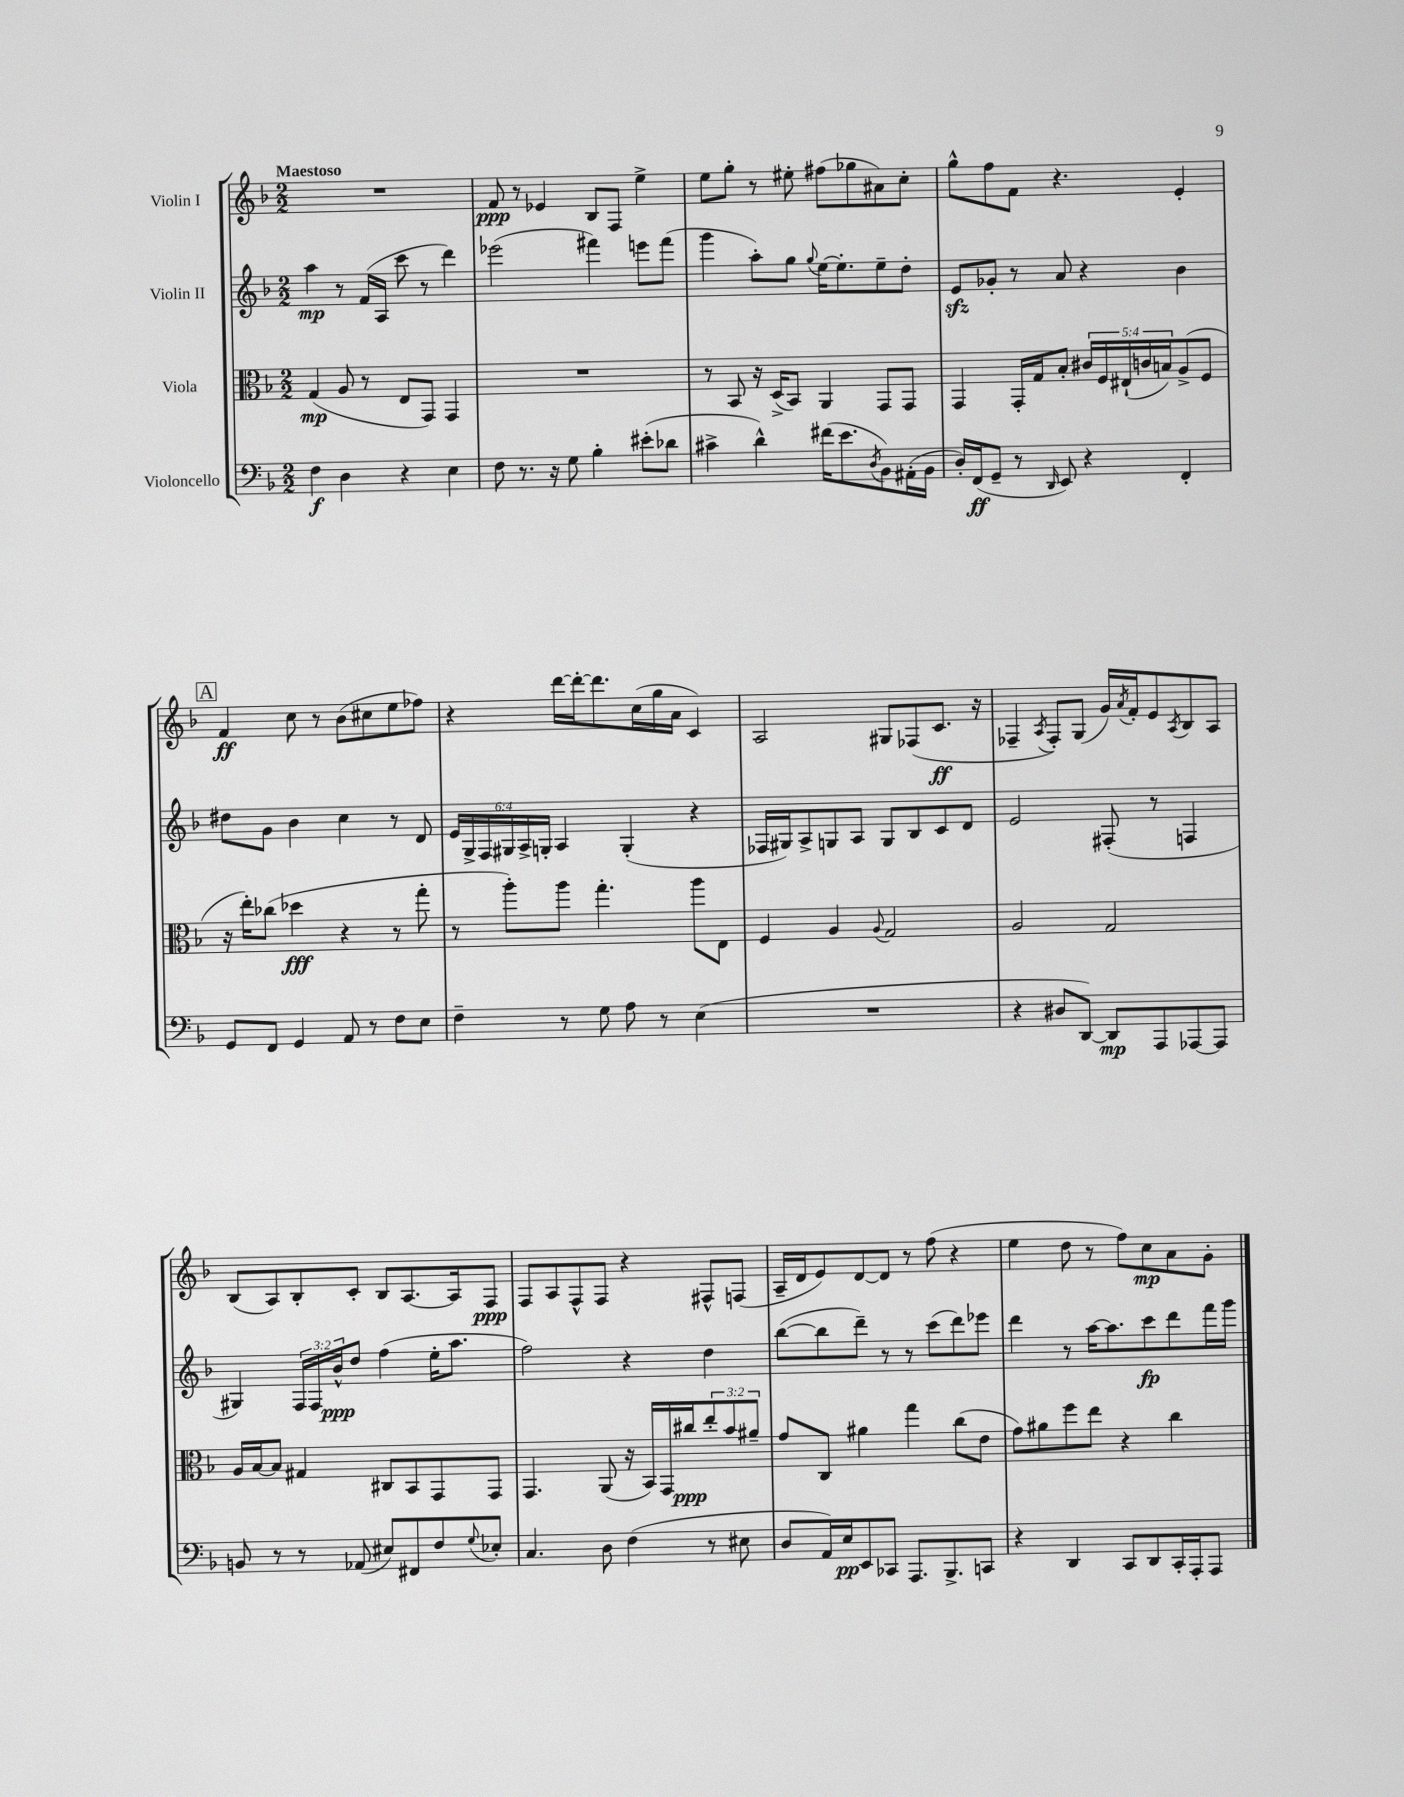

**kern	**dynam	**kern	**dynam	**kern	**dynam	**kern	**dynam
*part4	*part4	*part3	*part3	*part2	*part2	*part1	*part1
*staff4	*staff4	*staff3	*staff3	*staff2	*staff2	*staff1	*staff1
*I"Violoncello	*	*I"Viola	*	*I"Violin II	*	*I"Violin I	*
*clefF4	*	*clefC3	*	*clefG2	*	*clefG2	*
*k[b-]	*	*k[b-]	*	*k[b-]	*	*k[b-]	*
*M2/2	*	*M2/2	*	*M2/2	*	*M2/2	*
=1	=1	=1	=1	=1	=1	=1	=1
!	!	!	!	!	!	!LO:TX:a:B:t=Maestoso	!
4F\	f	(4G/	mp	4aa\	mp	1r	.
4D\	.	8A/	.	8r	.	.	.
.	.	8r	.	(16f/LL	.	.	.
.	.	.	.	16A/JJ	.	.	.
4r	.	8E/L	.	8ccc\	.	.	.
.	.	8GG/J)	.	8r	.	.	.
4E\	.	4GG/	.	4ddd\)	.	.	.
=2	=2	=2	=2	=2	=2	=2	=2
8F\	.	1r	.	(2eee-X\	.	8f/	ppp
8.r	.	.	.	.	.	8r	.
.	.	.	.	.	.	4e-X/	.
16r	.	.	.	.	.	.	.
8G\	.	.	.	.	.	.	.
4B-'\	.	.	.	4fff#X\)	.	8B-/L	.
.	.	.	.	.	.	8F/J	.
(8e#X'\L	.	.	.	8eeen\L	.	4ee^\	.
8d-X\J	.	.	.	(8fff#\J	.	.	.
=3	=3	=3	=3	=3	=3	=3	=3
4c#X^\	.	8r	.	4ggg\	.	8ee\L	.
.	.	8BB-/	.	.	.	8gg'\J	.
4d^^\)	.	16r	.	8aa'\L)	.	8r	.
.	.	(16D^/KL	.	.	.	.	.
.	.	8BB-/J)	.	8gg\J	.	8ee#X'\	.
.	.	.	.	8qqgg/	.	.	.
(16f#X\KL	.	4AA/	.	[16ee\KL	.	(8ff#X\L	.
8.e\	.	.	.	8.ee'\]	.	.	.
.	.	.	.	.	.	8gg-X\	.
8qD/	.	.	.	.	.	.	.
8BB-\)	.	8GG/L	.	8ee~\	.	8a#X\)	.
(16AA#X'\L	.	8GG/J	.	8dd'\J	.	8cc'\J	.
16BB-\JJ	.	.	.	.	.	.	.
=4	=4	=4	=4	=4	=4	=4	=4
16D'/LL)	.	4GG/	.	8ezz/L	.	8gg^^\L	.
(16FF/J	ff	.	.	.	.	.	.
8GG~/J	.	.	.	8g-X'/J	.	8ff\	.
8r	.	16GG'/LL	.	8r	.	8f\J	.
.	.	16G/J	.	.	.	.	.
16qqDD/	.	.	.	.	.	.	.
8EE/)	.	8B-'/J	.	8a/	.	4.r	.
4r	.	20c#X/LL	.	4r	.	.	.
.	.	20F/	.	.	.	.	.
.	.	(20E#X`/	.	.	.	.	.
.	.	20cn/	.	.	.	.	.
.	.	20Bn/J)	.	.	.	.	.
4FF'/	.	(8A^/	.	4b-\	.	4e'/	.
.	.	8F/J	.	.	.	.	.
!!LO:LB:g=z
!!LO:REH:place=s1:t=A
=5	=5	=5	=5	=5	=5	=5	=5
8GG/L	.	16r	.	8dd#X\L	.	4f/	ff
.	.	16ee'\KL)	.	.	.	.	.
8FF/J	.	(8cc-X\J	.	8g\J	.	.	.
4GG/	.	4dd-X\	fff	4b-\	.	8cc\	.
.	.	.	.	.	.	8r	.
8AA/	.	4r	.	4cc\	.	(8b-\L	.
8r	.	.	.	.	.	8cc#X\	.
8F\L	.	8r	.	8r	.	8ee\	.
8E\J	.	8gg'\	.	8d/	.	8ff-X\J)	.
=6	=6	=6	=6	=6	=6	=6	=6
4F~\	.	8r	.	24e/LL	.	4r	.
.	.	.	.	24G^/	.	.	.
.	.	.	.	24F/	.	.	.
.	.	8aa'\L)	.	24G#X/	.	.	.
.	.	.	.	24A^/	.	.	.
.	.	.	.	24Gn'/JJ	.	.	.
8r	.	8aa\J	.	4A/	.	[16ddd\LL	.
.	.	.	.	.	.	16ddd'\J_	.
8G\	.	4.gg'\	.	.	.	8.ddd\]	.
8A\	.	.	.	(4G'/	.	.	.
.	.	.	.	.	.	(16cc\L	.
8r	.	.	.	.	.	16gg\	.
.	.	.	.	.	.	16a\JJ	.
(4E\	.	8aa\L	.	4r	.	4c/)	.
.	.	8E\J	.	.	.	.	.
=7	=7	=7	=7	=7	=7	=7	=7
1r	.	4F/	.	16F-X/LL	.	2A/	.
.	.	.	.	16G#X/J)	.	.	.
.	.	.	.	8A^/	.	.	.
.	.	4A/	.	8Gn/	.	.	.
.	.	.	.	8A/J	.	.	.
.	.	8qqA/	.	.	.	.	.
.	.	2G/	.	8G/L	.	8G#X/L	.
.	.	.	.	8B-/	.	(8F-X/	.
.	.	.	.	8c/	.	8.c/J	ff
.	.	.	.	8d/J	.	.	.
.	.	.	.	.	.	16r	.
=8	=8	=8	=8	=8	=8	=8	=8
4r	.	2A/	.	2e/	.	4F-X~/	.
.	.	.	.	.	.	8qA/	.
8D#X/L	.	.	.	.	.	8F-'/L)	.
[8DD/J)	.	.	.	.	.	(8G/J	.
8DD/L]	mp	2G/	.	(8F#X'/	.	16g/LL)	.
.	.	.	.	.	.	8qa/	.
.	.	.	.	.	.	16f'/J	.
8AAA/	.	.	.	8r	.	8e/	.
.	.	.	.	.	.	8qA/	.
[8AAA-X/	.	.	.	4Fn/	.	8B-/	.
8AAA-/J]	.	.	.	.	.	8A/J	.
!!LO:LB:g=z
=9	=9	=9	=9	=9	=9	=9	=9
8BBn/	.	16A/LL	.	4G#X/)	.	(8B-/L	.
.	.	[16B-/J	.	.	.	.	.
8r	.	8B-/J]	.	.	.	8A/)	.
8r	.	4G#X/	.	24F/LL	.	8B-'/	.
.	.	.	.	24F/	.	.	.
.	.	.	.	24b-^^/J	ppp	.	.
(8AA-X/	.	.	.	8dd/J	.	8c'/J	.
8E#X/L)	.	8C#X/L	.	(4ff\	.	8B-/L	.
8FF#X/	.	8BB-/	.	.	.	[8.A/	.
8F/	.	8GG/	.	16ee'\KL	.	.	.
.	.	.	.	8.aa\J	.	16A/k]	.
8qqG/	.	.	.	.	.	.	.
8E-X'/J	.	8GG/J	.	.	.	8F/J	ppp
=10	=10	=10	=10	=10	=10	=10	=10
4.C/	.	4.GG/	.	2ff\)	.	8F/L	.
.	.	.	.	.	.	8A/	.
.	.	.	.	.	.	8F^^/	.
8D\	.	(8AA/	.	.	.	8F/J	.
(4F\	.	16r	.	4r	.	4r	.
.	.	16BB-/LL)	.	.	.	.	.
.	.	16GG/	.	.	.	.	.
.	.	16cc#X/J	ppp	.	.	.	.
8r	.	12ee'/	.	4dd\	.	8F#X^^/L	.
.	.	12b-/	.	.	.	.	.
8E#X\	.	.	.	.	.	(8Fn/J	.
.	.	12a#X~/J	.	.	.	.	.
=11	=11	=11	=11	=11	=11	=11	=11
8D/L	.	8g/L	.	([8bb-\L	.	16A~/LL	.
.	.	.	.	.	.	16d/J	.
16AA/L)	.	8C/J	.	8bb-\]	.	8e/)	.
16E/J	pp	.	.	.	.	.	.
8EE/	.	4a#X\	.	8ddd~\J)	.	[8d/	.
8CC-X/J	.	.	.	8r	.	8d/J]	.
8.AAA/L	.	4gg\	.	8r	.	8r	.
.	.	.	.	(8ccc\L	.	(8ff\	.
8.BBB-^/	.	.	.	.	.	.	.
.	.	(8cc\L	.	8ddd\)	.	4r	.
8CCn/J	.	8e\J	.	8eee-X\J	.	.	.
=12	=12	=12	=12	=12	=12	=12	=12
4r	.	8g\L)	.	4ddd\	.	4ee\	.
.	.	8a#X\	.	.	.	.	.
4DD/	.	8ff\	.	8r	.	8dd\	.
.	.	8ee\J	.	[16aa\KL	.	8r	.
.	.	.	.	8.aa\]	.	.	.
8CC/L	.	4r	.	.	.	8ff\L)	.
8DD/	.	.	.	8ccc\	fp	8cc\	mp
16CC'/L	.	4cc\	.	8ddd\	.	8a\	.
16AAA'/J	.	.	.	.	.	.	.
8AAA/J	.	.	.	16fff\L	.	8g'\J	.
.	.	.	.	16ggg\JJ	.	.	.
==	==	==	==	==	==	==	==
*-	*-	*-	*-	*-	*-	*-	*-
